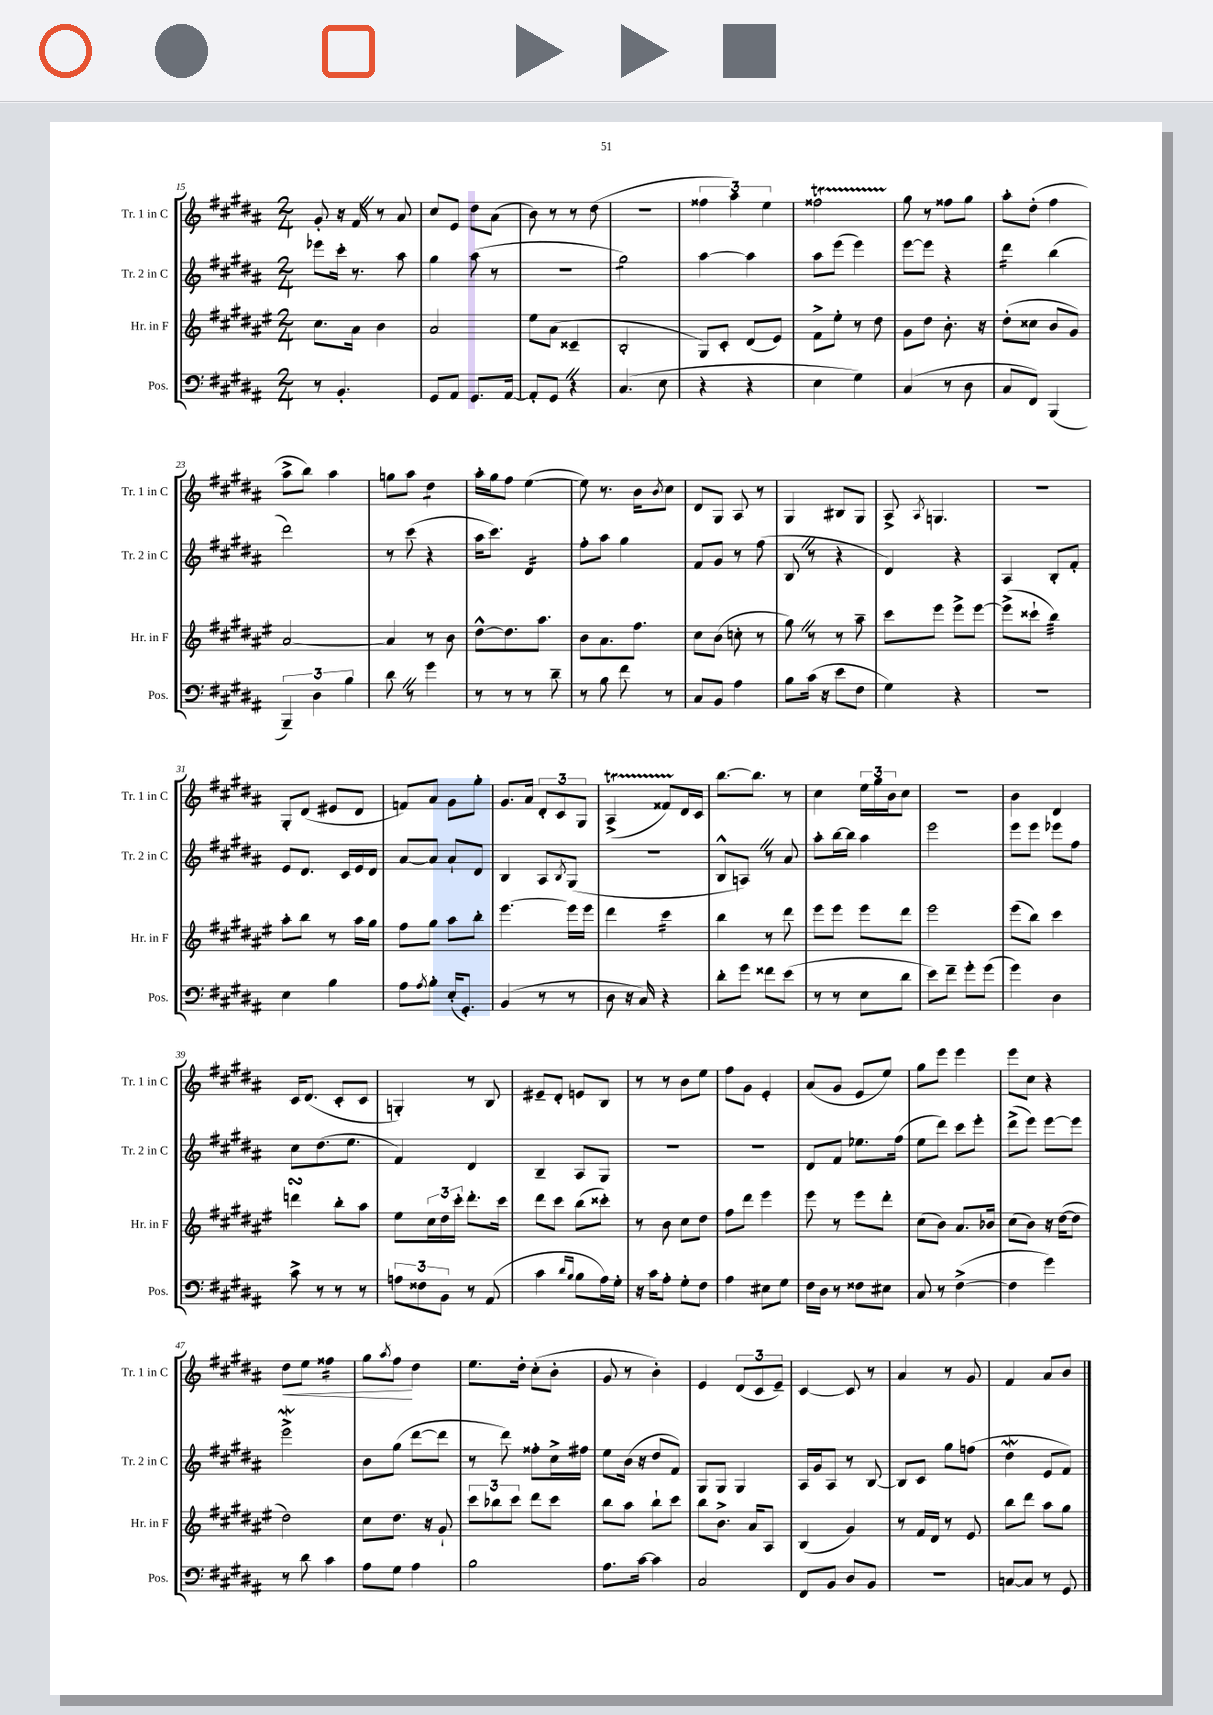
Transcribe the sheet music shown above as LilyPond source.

<<
\new StaffGroup <<
\new Staff = "s0" \with { instrumentName = "Tr. 1 in C" shortInstrumentName = "Tr. 1 in C" } {
    \clef treble \key b \major \numericTimeSignature \time 2/4
    gis'8-. r16 fis'16 \once \override BreathingSign.text = \markup { \musicglyph "scripts.caesura.straight" } \breathe r8 ais'8 |
    cis''8 e'8 dis''8 ais'8( |
    b'8) r8 r8 dis''8( |
    R2 |
    \tuplet 3/2 { fisis''4 ais''4) e''4 } |
    fisis''2\startTrillSpan |
    gis''8\stopTrillSpan r8 fisis''8 gis''8 |
    ais''8-. dis''8-.( fis''4 |
    ais''8-> b''8) ais''4 |
    g''8 ais''8 dis''4:8 |
    ais''16-. gis''16 fis''8 e''4~( |
    e''8) r8. b'16 \acciaccatura { b'8 } cis''8 |
    dis'8 gis8 ais8 r8 |
    gis4 bis8 gis8 |
    ais8-> \acciaccatura { ais8 } g4. |
    R2 |
    gis8-. dis'8( eis'8 dis'8 |
    f'8) ais'8 gis'8 gis''8-. |
    gis'8. ais'16 \tuplet 3/2 { dis'8-. cis'8 gis8 } |
    ais4->\startTrillSpan( fisis'8) dis'16\stopTrillSpan cis'16 |
    b''8.~ b''8. r8 |
    cis''4 \tuplet 3/2 { e''16 gis''16 b'16 } cis''8 |
    r2 |
    b'4 dis'4 |
    cis'16 dis'8.( cis'8-. cis'8 |
    g4-.) r8 b8 |
    eis'8-- dis'8-. e'8 b8 |
    r8 r8 b'8 e''8 |
    fis''8 gis'8 e'4-. |
    ais'8( gis'8 e'8 e''8) |
    gis''8 e'''8 e'''4 |
    e'''8 cis''8 r4 |
    dis''8\< e''8 fisis''4:16 |
    gis''8 \acciaccatura { ais''8 } fis''8\! dis''4 |
    e''8. dis''16-. cis''8-.( b'8-. |
    gis'8 r8 b'4-.) |
    e'4 \tuplet 3/2 { dis'8( cis'8 e'8--) } |
    cis'4~ cis'8 r8 |
    ais'4 r8 gis'8 |
    fis'4 ais'8 b'8 \bar "|." |
}
\new Staff = "s1" \with { instrumentName = "Tr. 2 in C" shortInstrumentName = "Tr. 2 in C" } {
    \clef treble \key b \major \numericTimeSignature \time 2/4
    ees'''8 cis'''16-. r8. ais''8 |
    gis''4 ais''8( r8 |
    r2 |
    gis''2:8) |
    ais''4~ ais''4 |
    ais''8 e'''8( e'''4) |
    e'''8~ e'''8 r4 |
    dis'''4:16 b''4( |
    dis'''2) |
    r8 cis'''8( r4 |
    ais''16 cis'''8.) dis'4:16 |
    fis''8-. ais''8 gis''4 |
    fis'8 gis'8 r8 fis''8( |
    b8 \once \override BreathingSign.text = \markup { \musicglyph "scripts.caesura.straight" } \breathe r8 r4 |
    dis'4) r4 |
    ais4 b8-. fis'8-. |
    e'8 dis'8. cis'16 e'16 dis'16 |
    ais'8~ ais'8 ais'8-! dis'8 |
    b4 ais8 \acciaccatura { b8 } gis8( |
    r2 |
    b8-^ a8) \once \override BreathingSign.text = \markup { \musicglyph "scripts.caesura.straight" } \breathe r8 ais'8 |
    ais''8-. b''16~ b''16 ais''4 |
    e'''2 |
    e'''8 e'''8 ees'''8 fis''8 |
    cis''8 dis''8.( e''8. |
    fis'4) dis'4 |
    b4-- ais8 gis8 |
    R2 |
    R2 |
    dis'8 fis'8 ees''8. fis''16( |
    e''8 dis'''8) cis'''8 e'''8-. |
    dis'''8->( e'''8) e'''8~ e'''8 |
    e'''2->\mordent |
    b'8 gis''8( dis'''8~ dis'''8 |
    r8 dis'''8) fisis''8-. cis''16-> fis''16 |
    e''8 b'16( r16 dis''8 fis'8) |
    gis8 gis8 gis4 |
    ais16 gis'16 ais8 r8 b8~ |
    b8 cis'8 gis''8 f''8( |
    dis''4\mordent e'8 fis'8) \bar "|." |
}
\new Staff = "s2" \with { instrumentName = "Hr. in F" shortInstrumentName = "Hr. in F" } {
    \clef treble \key fis \major \numericTimeSignature \time 2/4
    cis''8. ais'16 b'4 |
    ais'2 |
    eis''8 ais'8( cisis'4-- |
    b2-. |
    gis8) cis'8-. dis'8( eis'8) |
    fis'8-> eis''8-. r8 dis''8 |
    gis'8 dis''8 b'8.-. r16 |
    dis''8-.( cisis''8 b'8 gis'8) |
    ais'2~ |
    ais'4 r8 b'8 |
    dis''8~-^ dis''8. ais''8. |
    b'8 ais'8. fis''8. |
    cis''8 b'8( c''8-. r8 |
    gis''8) \once \override BreathingSign.text = \markup { \musicglyph "scripts.caesura.straight" } \breathe r8 r8 ais''8-- |
    cis'''8 eis'''8 eis'''8-> eis'''8~ |
    eis'''8->( cisis'''8-! b''4:32) |
    ais''8-. b''8 r8 ais''16 gis''16 |
    fis''8 gis''8 ais''8 b''8-. |
    eis'''4.~ eis'''16 eis'''16 |
    dis'''4 cis'''4:16 |
    b''4 r8 dis'''8 |
    eis'''8 eis'''8 eis'''8 dis'''8 |
    eis'''2 |
    eis'''8( b''8) cis'''4 |
    d'''4\turn b''8-. ais''8 |
    eis''8 \tuplet 3/2 { cis''16 dis''16 cis'''16-. } dis'''8.-. cis'''16 |
    dis'''8 cis'''8 b''8( cisis'''8-.) |
    r8 b'8 cis''8 dis''8 |
    fis''8 dis'''8 eis'''4 |
    eis'''8 r8 eis'''8 dis'''8-. |
    cis''8( b'8) ais'8. bes'16 |
    cis''8( b'8) r16 dis''16~( dis''8 |
    dis''2) |
    cis''8 dis''8. r16 gis'8-! |
    \tuplet 3/2 { cis'''8 bes''8 cis'''8 } dis'''8 cis'''8 |
    b''8 ais''8 b''8-! cis'''8 |
    b''8 b'8.-> ais'16 ais8 |
    b4( gis'4) |
    r8 fis'16 dis'16 r8 eis'8 |
    b''8 dis'''8 ais''8 gis''8 \bar "|." |
}
\new Staff = "s3" \with { instrumentName = "Pos." shortInstrumentName = "Pos." } {
    \clef bass \key b \major \numericTimeSignature \time 2/4
    r8 b,4.-. |
    gis,8 ais,8 gis,8. ais,16~ |
    ais,8-. gis,8 \once \override BreathingSign.text = \markup { \musicglyph "scripts.caesura.straight" } \breathe r4 |
    cis4.( e8 |
    r4 r4 |
    e4 gis4) |
    cis4( r8 dis8 |
    cis8 fis,8) b,,4( |
    \tuplet 3/2 { b,,4--) dis4 b4 } |
    dis'8 \once \override BreathingSign.text = \markup { \musicglyph "scripts.caesura.straight" } \breathe r8 gis'4 |
    r8 r8 r8 dis'8-- |
    r8 b8 fis'8 r8 |
    cis8 b,8 ais4 |
    b8 cis'16( r16 e'8 fis8 |
    gis4) r4 |
    R2 |
    e4 b4 |
    ais8 \acciaccatura { ais8 } b8-. e16-.( gis,8.-.) |
    b,4( r8 r8 |
    dis8 r16 cis16) r4 |
    dis'8-. gis'8 fisis'8 e'8( |
    r8 r8 e8 dis'8 |
    e'8) fis'8-- gis'8-. gis'8( |
    gis'4) dis4 |
    cis'8-> r8 r8 r8 |
    \tuplet 3/2 { a8 fisis8 b,8 } r8 ais,8( |
    cis'4 \grace { dis'16 b16 } b8 ais16) gis16-. |
    r16 cis'16 ais8-. gis8-. fis8 |
    ais4 eis8 gis8 |
    fis16 dis16 r8 fisis8 eis8 |
    cis8 r8 fis4~->( |
    fis4 gis'4) |
    r8 dis'8 cis'4 |
    ais8 gis8 ais4 |
    b2 |
    ais8. cis'16~ cis'4 |
    cis2 |
    fis,8 b,8 dis8 b,8 |
    R2 |
    c8~ c8 r8 gis,8 \bar "|." |
}
>>
>>
\layout { \context { \Score currentBarNumber = #15 } }
